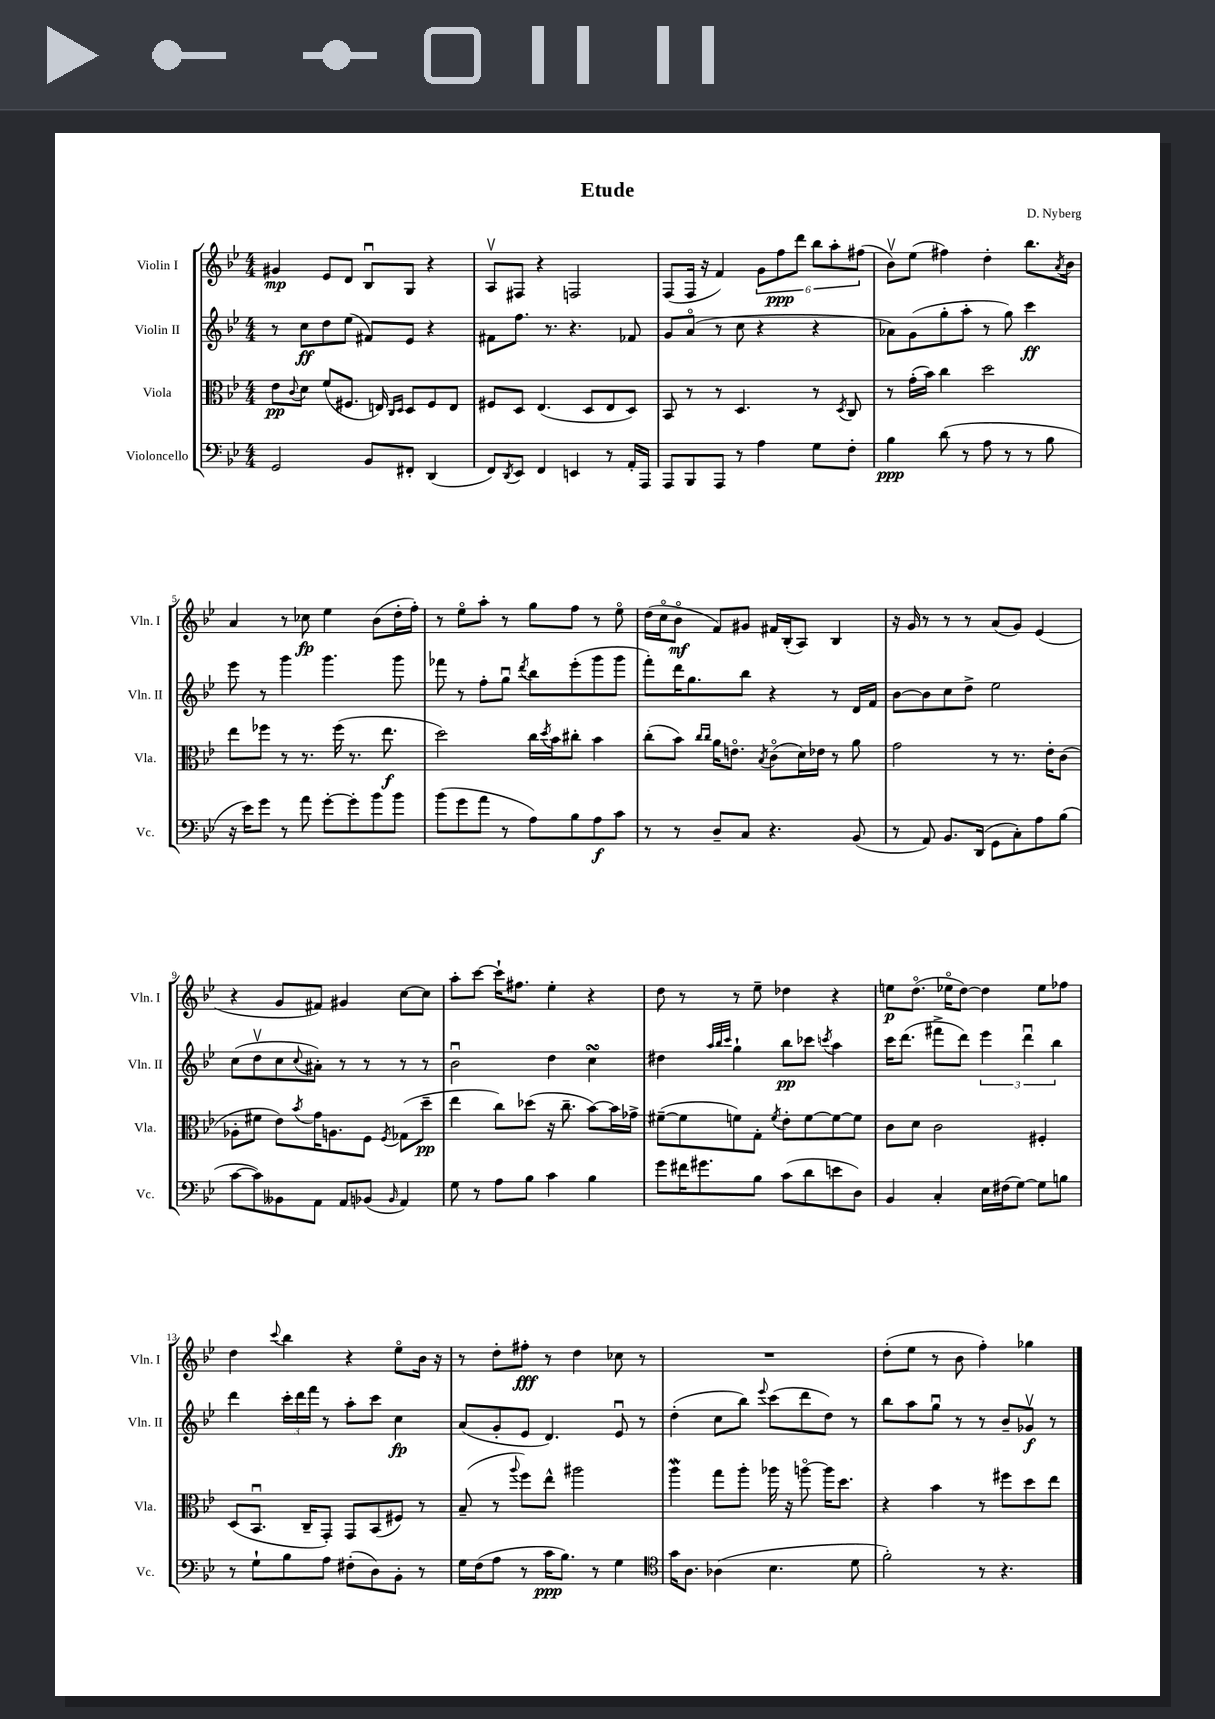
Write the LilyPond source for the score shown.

\header { title = "Etude" composer = "D. Nyberg" }
<<
\new StaffGroup <<
\new Staff = "s0" \with { instrumentName = "Violin I" shortInstrumentName = "Vln. I" } {
    \clef treble \key bes \major \numericTimeSignature \time 4/4
    gis'4\mp ees'8 d'8 bes8\downbow g8 r4 |
    a8\upbow fis8 r4 f2 |
    f8( f16 r16 f'4) \tuplet 6/4 { g'8 f''8\ppp d'''8 bes''8 a''8-. fis''8( } |
    bes'8\upbow) ees''8( fis''4) d''4-. bes''8. \acciaccatura { a'8 } bes'16 |
    a'4 r8 ces''8\fp ees''4 bes'8( d''16-. f''16-.) |
    r8 ees''8\flageolet a''8-. r8 g''8 f''8 r8 ees''8\flageolet |
    d''16( c''16\flageolet bes'8\flageolet\mf f'8) gis'8 fis'16 bes16-.( a8) bes4 |
    r16 g'16 r8 r8 r8 a'8( g'8) ees'4( |
    r4 g'8 fis'8) gis'4 c''8~ c''8 |
    a''8-. c'''8~ c'''16-! fis''8. ees''4-. r4 |
    d''8 r8 r8 ees''8-- des''4 r4 |
    e''8\p d''8.\flageolet( ees''16\flageolet d''8~) d''4 ees''8 fes''8 |
    d''4 \appoggiatura { c'''8 } bes''4 r4 ees''8\flageolet bes'16 r16 |
    r8 d''8-. fis''8-.\fff r8 d''4 ces''8 r8 |
    R1 |
    d''8-.( ees''8 r8 bes'8 f''4-.) ges''4 \bar "|." |
}
\new Staff = "s1" \with { instrumentName = "Violin II" shortInstrumentName = "Vln. II" } {
    \clef treble \key bes \major \numericTimeSignature \time 4/4
    r8 c''8\ff d''8 ees''8( fis'8) ees'8 r4 |
    fis'8 f''8. r8. r4. fes'8 |
    g'8 a'8\flageolet( r8 c''8 r4 r4 |
    aes'8) g'8( g''8-. a''8-. r8 g''8) c'''4\ff |
    ees'''8 r8 g'''4 g'''4. g'''8 |
    fes'''8 r8 f''8-. g''8\downbow \acciaccatura { d'''8 } bes''8 ees'''8-.( g'''8 g'''8 |
    f'''8-.) d'''16 g''8. bes''8 r4 r8 d'16 f'16 |
    bes'8~ bes'8 c''8 d''8-> ees''2 |
    c''8( d''8\upbow c''8 \appoggiatura { c''8 } ais'8-.) r8 r8 r8 r8 |
    bes'2\downbow d''4 c''4\turn |
    dis''4 \grace { a''32 bes''32 c'''32 } g''4-! bes''8\pp ces'''8 \acciaccatura { c'''8 } a''4 |
    c'''16 d'''8.( fis'''8-> d'''8) \tuplet 3/2 { ees'''4 d'''4\downbow bes''4 } |
    d'''4 \tuplet 3/2 { c'''16-. d'''16 f'''16 } r8 a''8-. c'''8 c''4\fp |
    a'8( g'8-. ees'8 d'4.) ees'8\downbow r8 |
    d''4-.( c''8 bes''8) \appoggiatura { ees'''8 } c'''8( d'''8 d''8) r8 |
    bes''8 a''8 g''8\downbow r8 r8 bes'8-- ges'8\upbow\f r8 \bar "|." |
}
\new Staff = "s2" \with { instrumentName = "Viola" shortInstrumentName = "Vla." } {
    \clef alto \key bes \major \numericTimeSignature \time 4/4
    ees'8\pp \appoggiatura { c'8 } d'8 f'8( fis8. e16) \grace { c16 d16 } d8 fis8 e8 |
    fis8 d8 ees4.( d8 ees8 d8) |
    bes,8 r8 r8 d4. r8 \acciaccatura { d8 } c8 |
    r8 g'16-.( bes'16) c''4 d''2 |
    ees''8 fes''8 r8 r8. fes''16( r8. ees''8.\f |
    d''2) c''16 \acciaccatura { d''8 } bes'16 cis''8-. bes'4 |
    c''8-.( bes'8) \grace { c''16 c''16 } a'16 e'8.\flageolet \acciaccatura { bes8 } c'8\flageolet( d'16) ees'16 r8 a'8 |
    g'2 r8 r8. ees'16-. c'8( |
    aes8-. fis'8 ees'8) \acciaccatura { bes'8 } g'16 a8. f8 \acciaccatura { f8 } ges8( d''8--\pp |
    ees''4 c''8) des''8( r16 c''8.-- bes'8~) bes'16 ges'16-> |
    fis'8~--( fis'8 f'8) g8-. \acciaccatura { f'8 } ees'8-. f'8~ f'8~ f'8 |
    c'8 d'8 c'2 fis4-. |
    d8( bes,8.\downbow c16-- g,8-.) g,8 bes,8( fis8) r8 |
    bes8--( r8 \appoggiatura { a''8 } f''8) ees''8-^ ais''2 |
    a''4\mordent g''8 a''8-. aes''16 r16 a''8~\flageolet a''16 d''8. |
    r4 bes'4 r8 fis''8 d''8 ees''8 \bar "|." |
}
\new Staff = "s3" \with { instrumentName = "Violoncello" shortInstrumentName = "Vc." } {
    \clef bass \key bes \major \numericTimeSignature \time 4/4
    g,2 bes,8 fis,8-. d,4( |
    f,8) \acciaccatura { d,8 } ees,8 f,4 e,4 r8 a,16-. a,,16 |
    a,,8 bes,,8 a,,8 r8 a4 g8 f8-. |
    bes4\ppp d'8( r8 a8 r8 r8 bes8 |
    r16 ees'16) g'8 r8 a'8 g'8~-. g'8-. bes'8 bes'8 |
    bes'8( g'8 a'8 r8 a8) bes8 a8\f c'8 |
    r8 r8 d8-- c8 r4. bes,8( |
    r8 a,8) bes,8. d,16( g,8 c8-.) a8 bes8( |
    c'8~ c'8) beses,8 a,8 a,8 bes,8( \grace { bes,16 } a,4) |
    g8 r8 a8 bes8 c'4 bes4 |
    g'8 fis'16 gis'8. bes8 c'8( d'8 e'8 d8) |
    bes,4 c4-. ees16 fis16( g8~) g8 b8 |
    r8 g8-! bes8 a8 fis8-.( d8) bes,8-. r8 |
    g16 f16( a8 r8 c'16\ppp bes8.) r8 g4 |
    \clef tenor g'16 a8. aes4( bes4. d'8 |
    f'2-.) r8 r4. \bar "|." |
}
>>
>>
